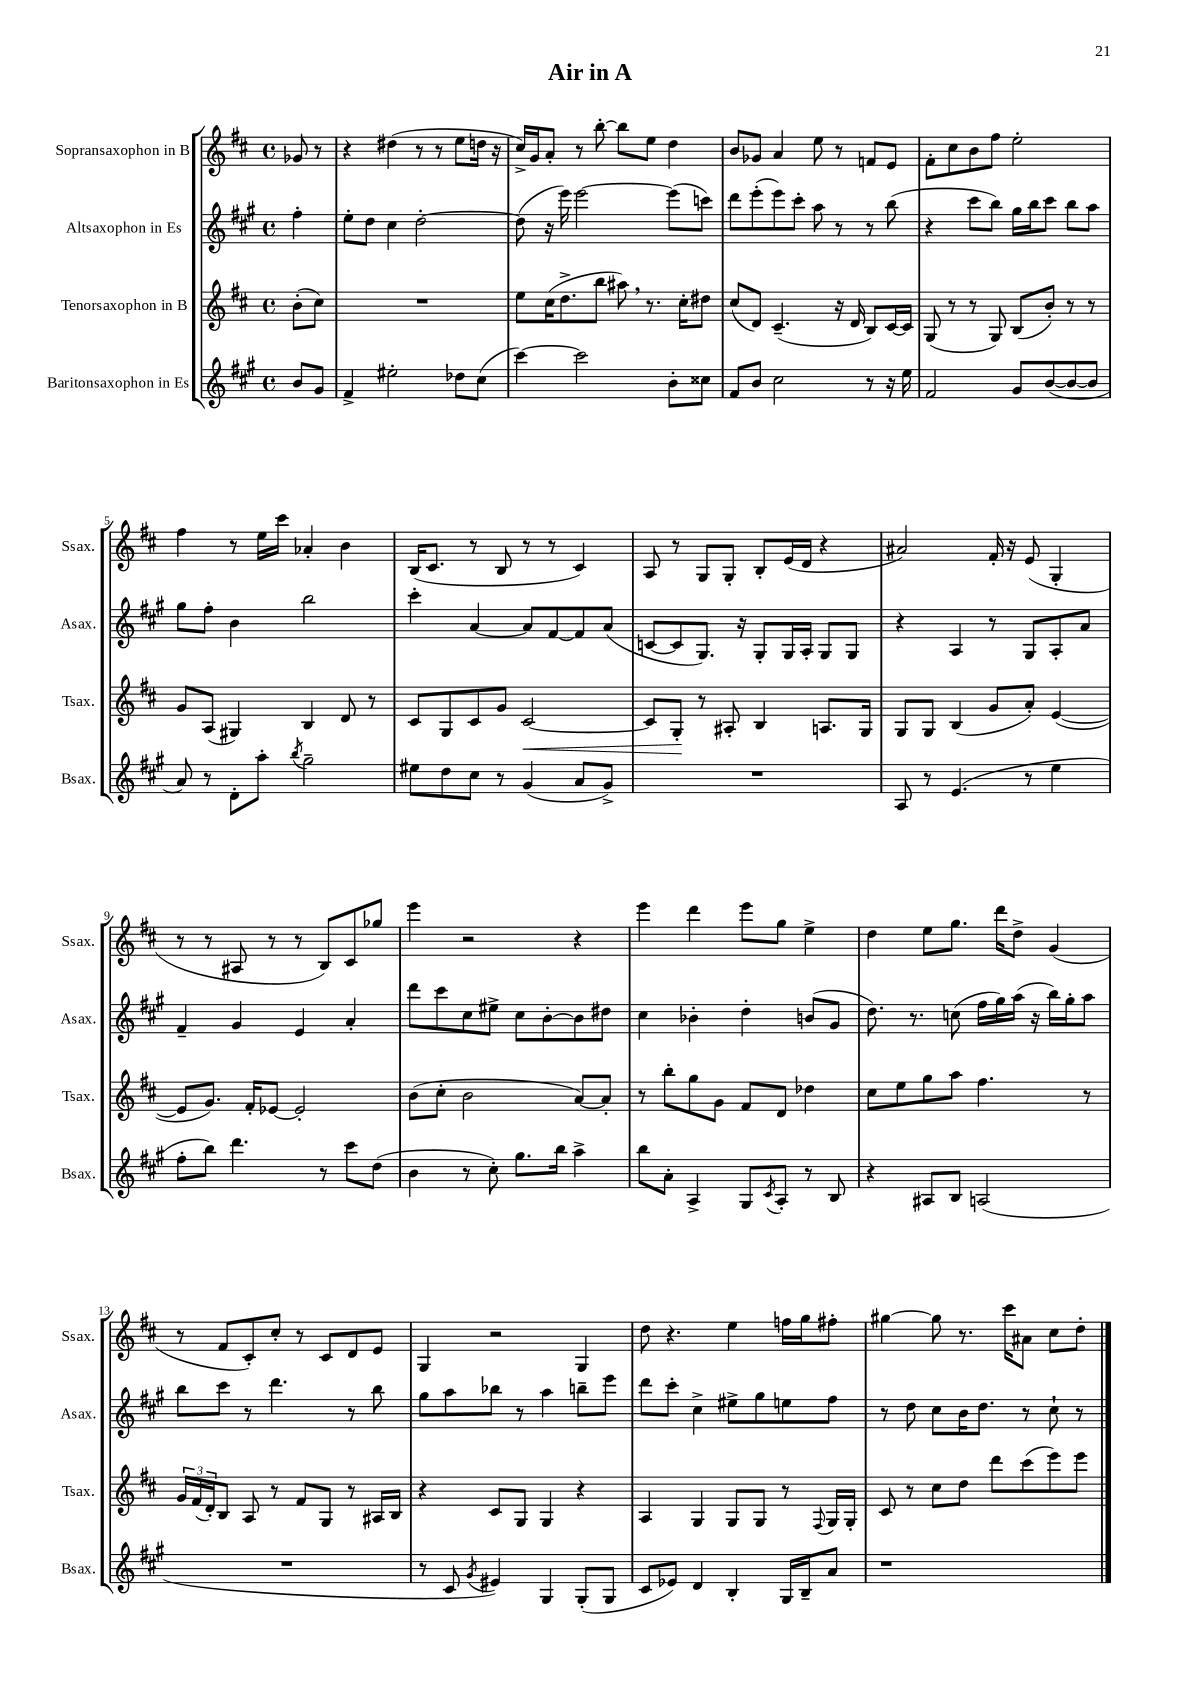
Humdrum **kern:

**kern	**kern	**dynam	**kern	**kern
*part4	*part3	*part3	*part2	*part1
*staff4	*staff3	*staff3	*staff2	*staff1
*I"Baritonsaxophon in Es	*I"Tenorsaxophon in B	*	*I"Altsaxophon in Es	*I"Sopransaxophon in B
*I'Bsax.	*I'Tsax.	*	*I'Asax.	*I'Ssax.
*clefG2	*clefG2	*	*clefG2	*clefG2
*k[f#c#g#]	*k[f#c#]	*	*k[f#c#g#]	*k[f#c#]
*M4/4	*M4/4	*	*M4/4	*M4/4
*met(c)	*met(c)	*	*met(c)	*met(c)
=	=	=	=	=
8b/L	(8b'\L	.	4ff#'\	8g-X/
8g#/J	8cc#\J)	.	.	8r
=1	=1	=1	=1	=1
4f#^/	1r	.	8ee'\L	4r
.	.	.	8dd\J	.
2ee#X'\	.	.	4cc#\	(4dd#X\
.	.	.	[2dd'\	8r
.	.	.	.	8r
8dd-X\L	.	.	.	8ee\L
(8cc#\J	.	.	.	16ddn\Jk
.	.	.	.	16r
=2	=2	=2	=2	=2
[4ccc#\)	8ee\L	.	(8dd\]	16cc#^/LL)
.	.	.	.	16g/J
.	(16cc#\K	.	16r	8a'/J
.	8.dd^\	.	16eee\)	.
2ccc#\]	.	.	[2eee\	8r
.	8bb\J	.	.	[8bb'\
.	8aa#X,\)	.	.	8bb\L]
.	8.r	.	.	8ee\J
8b'\L	.	.	(8eee\L]	4dd\
.	16cc#'\KL	.	.	.
8cc##X\J	8dd#X\J	.	8cccn\J)	.
=3	=3	=3	=3	=3
8f#/L	(8cc#/L	.	8ddd\L	8b/L
8b/J	8d/J)	.	(8eee'\	8g-X/J
2cc#\	(4.c#~/	.	8eee\)	4a/
.	.	.	8ccc#'\J	.
.	.	.	8aa\	8ee\
.	16r	.	8r	8r
.	16d/	.	.	.
8r	8B/L)	.	8r	8fn/L
16r	[16c#/L	.	(8bb\	8e/J
16ee\	16c#/JJ]	.	.	.
=4	=4	=4	=4	=4
2f#/	(8G/	.	4r	8f#'\L
.	8r	.	.	8cc#\
.	8r	.	8ccc#\L	8b\
.	8G/)	.	8bb\J)	8ff#\J
8g#/L	(8B/L	.	16gg#\LL	2ee'\
.	.	.	16bb\J	.
([8b/	8b'/J)	.	8ccc#\J	.
8b/_	8r	.	8bb\L	.
8b/J]	8r	.	8aa\J	.
!!LO:LB:g=z
=5	=5	=5	=5	=5
8a/)	8g/L	.	8gg#\L	4ff#\
8r	(8A/J	.	8ff#'\J	.
8d'\L	4G#X/)	.	4b\	8r
8aa'\J	.	.	.	16ee\LL
.	.	.	.	16ccc#\JJ
8qbb/	.	.	.	.
2gg#~\	4B/	.	2bb\	4a-X'/
.	8d/	.	.	4b\
.	8r	.	.	.
=6	=6	=6	=6	=6
8ee#X\L	8c#/L	.	4ccc#'\	(16B/KL
.	.	.	.	8.c#/J
8dd\	8G/	.	.	.
8cc#\J	8c#/	.	[4a/	8r
8r	8g/J	.	.	8B/
!	!	!LO:HP:b	!	!
(4g#/	[2c#/	<	8a/L]	8r
.	.	.	[8f#/	8r
8a/L	.	.	8f#/]	4c#/)
8g#^/J)	.	.	(8a/J	.
=7	=7	=7	=7	=7
1r	8c#/L]	.	[8cn/L	8A/
.	8G'/J	.	8c/]	8r
.	8r	[	8.G#/J)	8G/L
.	8A#X'/	.	.	8G'/J
.	.	.	16r	.
.	4B/	.	8G#'/L	8B'/L
.	.	.	16G#/L	(16e/L
.	.	.	16A'/JJ	16d/JJ
.	8.An/L	.	8G#/L	4r
.	.	.	8G#/J	.
.	16G/Jk	.	.	.
=8	=8	=8	=8	=8
8A/	8G/L	.	4r	2a#X/)
8r	8G/J	.	.	.
(4.e/	(4B/	.	4A/	.
.	8g/L	.	8r	16f#'/
.	.	.	.	16r
8r	8a'/J)	.	8G#/L	(8e/
4ee\	([4e/	.	8A'/	4G'/
.	.	.	8a/J	.
!!LO:LB:g=z
=9	=9	=9	=9	=9
8ff#'\L	8e/L]	.	4f#~/	8r
8bb\J)	8.g/J)	.	.	8r
4.ddd\	.	.	4g#/	8A#X/
.	16f#'/KL	.	.	.
.	[8e-X/J	.	.	8r
.	2e-'/]	.	4e/	8r
8r	.	.	.	8B/L)
8ccc#\L	.	.	4a'/	8c#/
(8dd\J	.	.	.	8gg-X/J
=10	=10	=10	=10	=10
4b\	(8b\L	.	8ddd\L	4eee\
.	8cc#'\J	.	8ccc#\	.
8r	2b\	.	8cc#\	2r
8cc#'\)	.	.	8ee#X^\J	.
8.gg#\L	.	.	8cc#\L	.
.	.	.	[8b'\	.
16bb\Jk	.	.	.	.
4aa^\	[8a/L)	.	8b\]	4r
.	8a'/J]	.	8dd#X\J	.
=11	=11	=11	=11	=11
8bb\L	8r	.	4cc#\	4eee\
8a'\J	8bb'\L	.	.	.
4A^/	8gg\	.	4b-X'\	4ddd\
.	8g\J	.	.	.
8G#/L	8f#/L	.	4dd'\	8eee\L
8qc#/	.	.	.	.
8A'/J	8d/J	.	.	8gg\J
8r	4dd-X\	.	(8bn/L	4ee^\
8B/	.	.	8g#/J	.
=12	=12	=12	=12	=12
4r	8cc#\L	.	8.dd\)	4dd\
.	8ee\	.	.	.
.	.	.	8.r	.
8A#X/L	8gg\	.	.	8ee\L
8B/J	8aa\J	.	(8ccn\	8.gg\J
(2An/	4.ff#\	.	16ff#\LL	.
.	.	.	16gg#\)	16ddd\KL
.	.	.	(16aa\JJ	8dd^\J
.	.	.	16r	.
.	.	.	16bb\LL)	(4g/
.	.	.	16gg#'\J	.
.	8r	.	8aa\J	.
!!LO:LB:g=z
=13	=13	=13	=13	=13
1r	24g/LL	.	8bb\L	8r
.	(24f#/	.	.	.
.	24d'/J)	.	.	.
.	8B/J	.	8ccc#\J	8f#/L
.	8A/	.	8r	8c#'/)
.	8r	.	4.ddd\	8cc#'/J
.	8f#/L	.	.	8r
.	8G/J	.	.	8c#/L
.	8r	.	8r	8d/
.	16A#X/LL	.	8bb\	8e/J
.	16B/JJ	.	.	.
=14	=14	=14	=14	=14
8r	4r	.	8gg#\L	4G/
8c#/	.	.	8aa\	.
8qg#/	.	.	.	.
4e#X/)	8c#/L	.	8bb-X\J	2r
.	8G/J	.	8r	.
4G#/	4G/	.	4aa\	.
(8G#'/L	4r	.	8bbn~\L	4G/
8G#/J	.	.	8eee\J	.
=15	=15	=15	=15	=15
8c#/L	4A/	.	8ddd\L	8dd\
8e-X/J)	.	.	8ccc#'\J	4.r
4d/	4G/	.	4cc#^\	.
4B'/	8G/L	.	8ee#X^\L	4ee\
.	8G/J	.	8gg#\	.
16G#/LL	8r	.	8een\	16ffn\LL
16B~/J	.	.	.	16gg\J
.	8qqF#/	.	.	.
8a/J	16G/LL	.	8ff#\J	8ff#X'\J
.	16G'/JJ	.	.	.
=16	=16	=16	=16	=16
1r	8c#/	.	8r	[4gg#X\
.	8r	.	8dd\	.
.	8cc#\L	.	8cc#\L	8gg#\]
.	8dd\J	.	16b\K	8.r
.	.	.	8.dd\J	.
.	8ddd\L	.	.	.
.	.	.	.	16ccc#\KL
.	(8ccc#\	.	8r	8a#X\J
.	8eee\)	.	8cc#`\	8cc#\L
.	8eee\J	.	8r	8dd'\J
==	==	==	==	==
*-	*-	*-	*-	*-
